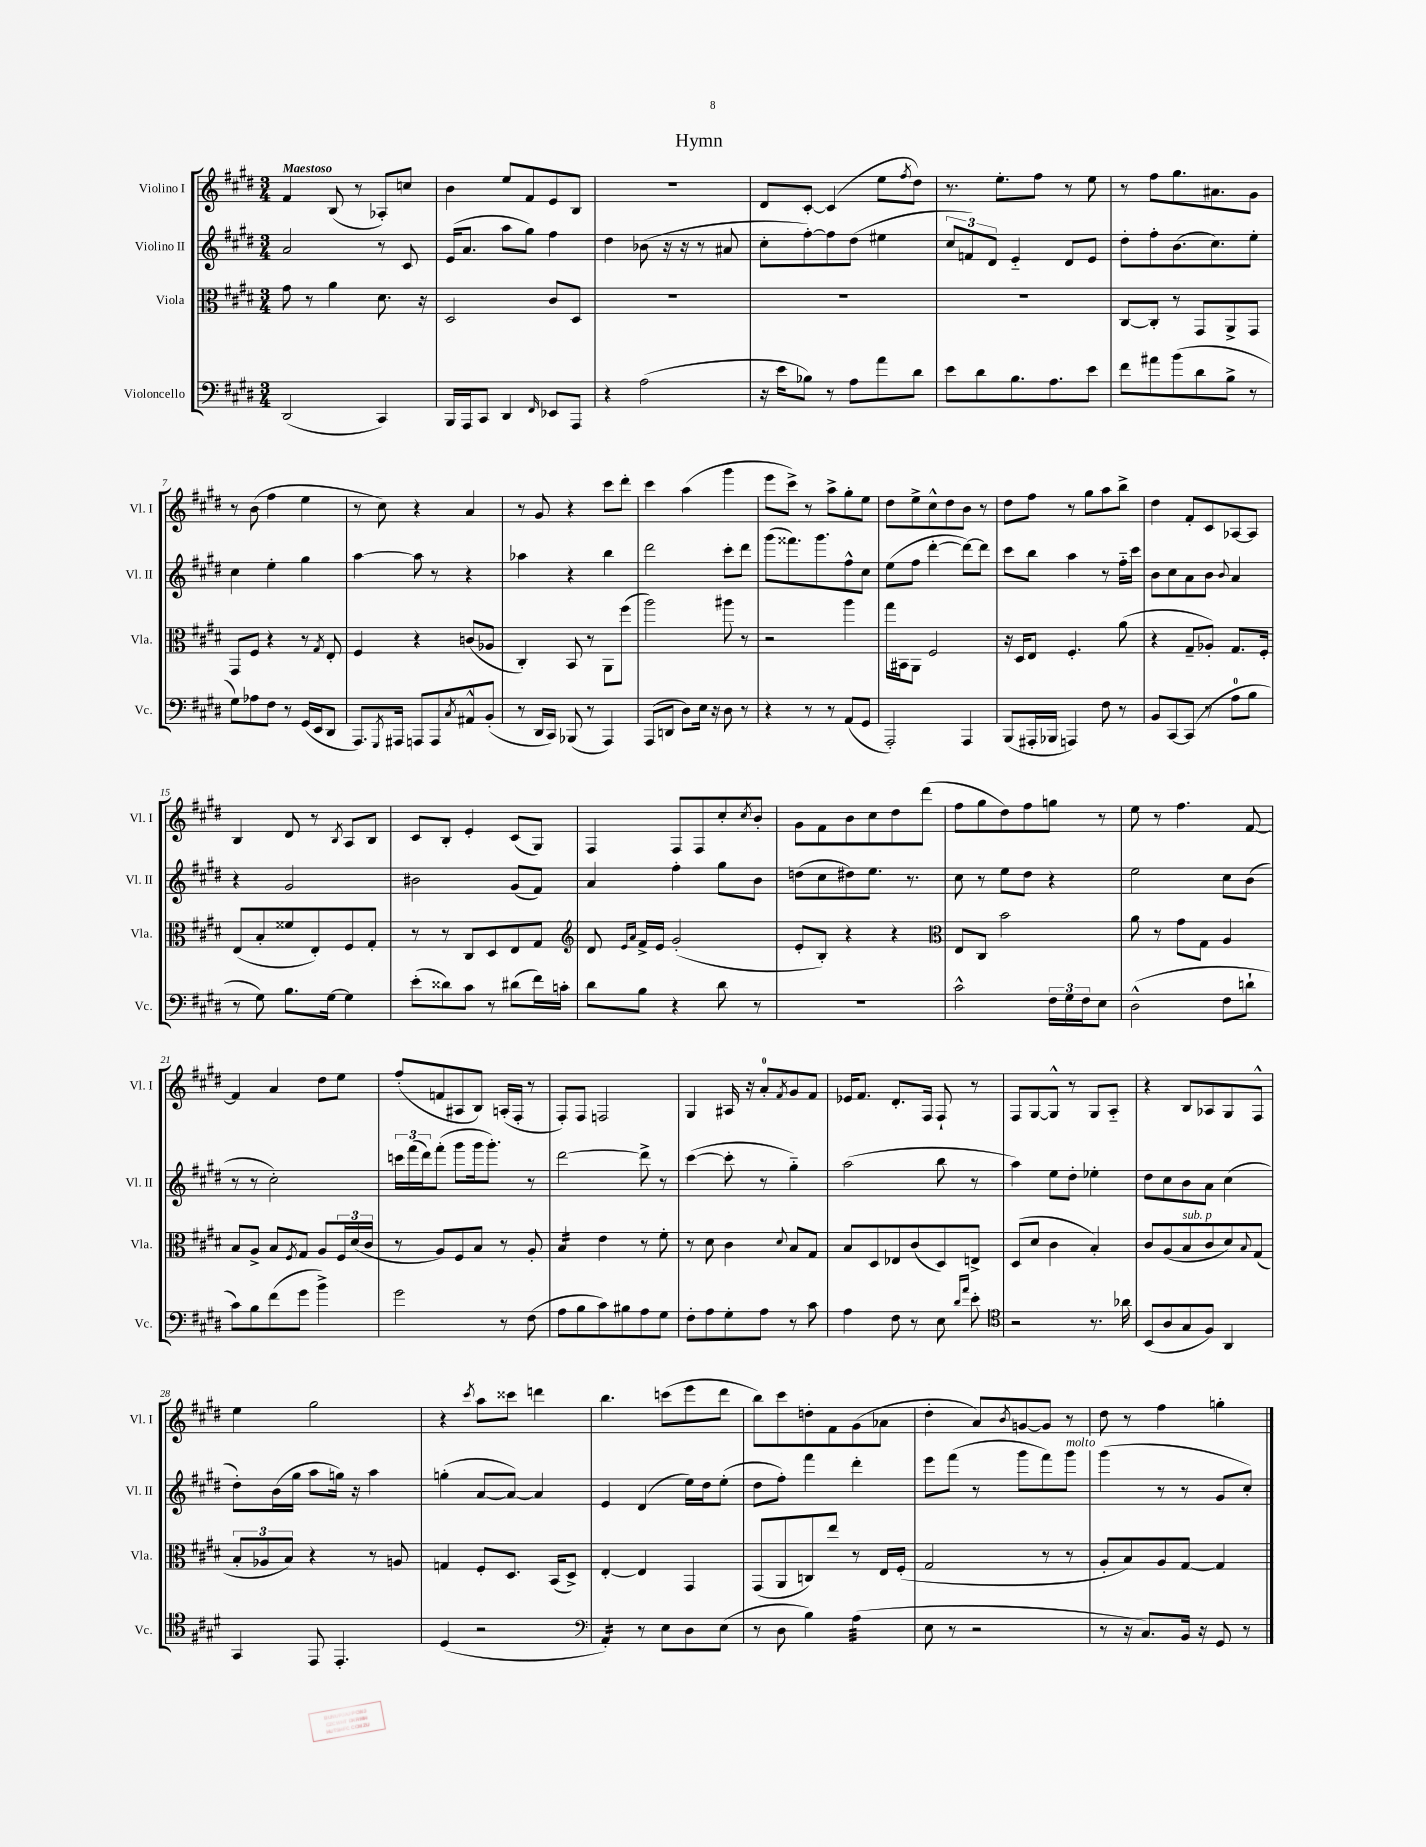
\header { title = "Hymn" }
<<
\new StaffGroup <<
\new Staff = "s0" \with { instrumentName = "Violino I" shortInstrumentName = "Vl. I" } {
    \clef treble \key e \major \numericTimeSignature \time 3/4 \tempo "Maestoso"
    fis'4 b8( r8 aes8-.) c''8 |
    b'4 e''8 fis'8 e'8 b8 |
    R2. |
    dis'8 cis'8~-. cis'4( e''8 \acciaccatura { fis''8 } dis''8) |
    r8. e''8.-. fis''8 r8 e''8 |
    r8 fis''8 gis''8. ais'8. gis'8 |
    r8 b'8( fis''4 e''4 |
    r8 cis''8) r4 a'4 |
    r8 gis'8 r4 cis'''8 dis'''8-. |
    cis'''4 a''4( gis'''4 |
    e'''8 cis'''8->) r8 a''8-> gis''8-. e''8 |
    dis''8 e''8-> cis''8-^ dis''8 b'8 r8 |
    dis''8 fis''8 r8 gis''8 a''8 b''8-> |
    dis''4 fis'8-. cis'8 aes8~ aes8 |
    b4 dis'8 r8 \acciaccatura { b8 } a8 b8 |
    cis'8 b8-. e'4-. cis'8( gis8) |
    fis4 fis8 fis8 cis''8-. \acciaccatura { cis''8 } b'8-. |
    gis'8 fis'8 b'8 cis''8 dis''8 dis'''8( |
    fis''8 gis''8 dis''8) fis''8 g''8 r8 |
    e''8 r8 fis''4. fis'8~ |
    fis'4 a'4 dis''8 e''8 |
    fis''8-.( f'8 ais8 b8) a16-.( fis16-. r8 |
    fis8-.) fis8 f2 |
    gis4 ais16 r16 a'8-0-. \acciaccatura { fis'8 } gis'8 fis'8 |
    ees'16 fis'8. dis'8.-. fis16 fis8-! r8 |
    fis8 gis8~ gis8-^ r8 gis8 a8-_ |
    r4 b8 aes8 gis8 fis8-^ |
    e''4 gis''2 |
    r4 \acciaccatura { cis'''8 } a''8 cisis'''8 d'''4 |
    b''4. c'''8( e'''8 dis'''8 |
    b''8) cis'''8 d''8-. fis'8 gis'8( aes'8 |
    dis''4-. a'8) \acciaccatura { b'8 } g'8~ g'8 r8 |
    dis''8 r8 fis''4 g''4-. \bar "|." |
}
\new Staff = "s1" \with { instrumentName = "Violino II" shortInstrumentName = "Vl. II" } {
    \clef treble \key e \major \numericTimeSignature \time 3/4
    a'2 r8 cis'8 |
    e'16( a'8. a''8 gis''8) fis''4 |
    dis''4 bes'8( r16 r16 r8 ais'8 |
    cis''8-. fis''8~-.) fis''8 dis''8( eis''4 |
    \tuplet 3/2 { cis''8 f'8) dis'8 } e'4-_ dis'8 e'8 |
    dis''8-. fis''8-. b'8.( cis''8.) e''8-. |
    cis''4 e''4-. gis''4 |
    a''4~ a''8 r8 r4 |
    aes''4 r4 b''4 |
    dis'''2 cis'''8-. dis'''8 |
    gis'''8( fisis'''8.) gis'''8. fis''8-^ cis''8 |
    e''8( fis''8 dis'''4~-. dis'''8~) dis'''8 |
    cis'''8 b''8 a''4 r8 fis''16-_ cis'''16 |
    b'8 cis''8 a'8 b'8 \appoggiatura { b'8 } a'4 |
    r4 gis'2 |
    bis'2 gis'8( fis'8) |
    a'4 fis''4-. gis''8 b'8 |
    d''8( cis''8 dis''8) e''8. r8. |
    cis''8 r8 e''8 dis''8 r4 |
    e''2 cis''8 b'8( |
    r8 r8 cis''2-.) |
    \tuplet 3/2 { c'''16 fis'''16( dis'''16) } fis'''8-.( gis'''8 gis'''16 gis'''8.-.) r8 |
    dis'''2~ dis'''8-> r8 |
    cis'''4~( cis'''8-. r8 gis''4-_) |
    a''2( b''8 r8 |
    a''4) e''8 dis''8-. ees''4-. |
    dis''8 cis''8 b'8 a'8 cis''4( |
    dis''8-.) b'16( gis''16 a''8 g''16) r16 a''4 |
    g''4-.( a'8~ a'8~) a'4 |
    e'4 dis'4( e''16) dis''16 e''8-.( |
    dis''8 fis''8-.) fis'''4 dis'''4-. |
    e'''8 fis'''8( r8 gis'''8 fis'''8) gis'''8^\markup { \italic "molto" } |
    gis'''4( r8 r8 gis'8 cis''8-.) \bar "|." |
}
\new Staff = "s2" \with { instrumentName = "Viola" shortInstrumentName = "Vla." } {
    \clef alto \key e \major \numericTimeSignature \time 3/4
    gis'8 r8 a'4 dis'8. r16 |
    dis2 cis'8 dis8 |
    R2. |
    R2. |
    R2. |
    cis8~ cis8-. r8 gis,8 a,8-> gis,8 |
    gis,8 fis8 r4 r8 \acciaccatura { gis8 } e8-. |
    fis4 r4 c'8( aes8 |
    cis4-.) b,8 r8 a,8 fis''8( |
    a''2) ais''8 r8 |
    r2 a''4 |
    gis''16 bis,16 a,8 fis2 |
    r16 dis16 e8 fis4.-. a'8( |
    r4 gis8-- aes8-.) gis8. fis16-. |
    e8( b8-. fisis'8 e8-.) fis8 gis8-. |
    r8 r8 cis8 dis8 e8 gis8 |
    \clef treble dis'8 \grace { e'16 a'16 } fis'16-> e'16 gis'2-.( |
    e'8-. b8-.) r4 r4 |
    \clef alto e8 cis8 b'2 |
    a'8 r8 gis'8 gis8 a4 |
    b8 a8-> b8 \acciaccatura { fis8 } gis8 a8 \tuplet 3/2 { fis16 dis'16( cis'16 } |
    r8 a8) fis8 b8 r8 a8-. |
    b4:16 e'4 r8 fis'8-. |
    r8 dis'8 cis'4 \appoggiatura { dis'8 } b8 gis8 |
    b8 dis8 ees8 cis'8( dis8) e8-> |
    dis8( dis'8 cis'4 b4-.) |
    cis'8 a8( b8^\markup { \italic "sub. p" } cis'8 dis'8) \appoggiatura { b8 } gis8( |
    \tuplet 3/2 { b8-. aes8 b8) } r4 r8 a8 |
    g4 fis8-. dis8. b,16( dis8->) |
    e4~-. e4 gis,4 |
    gis,8( a,8 c8) e''8 r8 e16 fis16-.( |
    gis2 r8 r8 |
    a8-. b8) a8 gis8~ gis4 \bar "|." |
}
\new Staff = "s3" \with { instrumentName = "Violoncello" shortInstrumentName = "Vc." } {
    \clef bass \key e \major \numericTimeSignature \time 3/4
    dis,2( cis,4) |
    b,,16 a,,16 cis,8 dis,4 \grace { fis,16 } ees,8 a,,8 |
    r4 a2( |
    r16 e'16 bes8) r8 a8 a'8 dis'8 |
    e'8 dis'8 b8. a8. e'8 |
    fis'8 ais'8 b'8( dis'8 b8-> r8 |
    gis8) aes8 fis8 r8 gis,16( e,16 dis,8 |
    a,,8.) \acciaccatura { gis,,8 } ais,,16 a,,8 a,,8 \acciaccatura { cis8 } ais,8-^ b,8-.( |
    r8 dis,16 cis,16) bes,,8( r8 a,,4) |
    a,,8( d,8 dis8) e16 r16 dis8 r8 |
    r4 r8 r8 a,8( gis,8 |
    a,,2-.) a,,4 |
    b,,8( ais,,16-. bes,,16 a,,4) fis8 r8 |
    b,8 cis,8~ cis,8( r8 a8-0 b8 |
    r8 gis8) b8. gis16~ gis4 |
    e'8-.( disis'8) cis'8 r8 dis'8( fis'16) c'16-. |
    dis'8 b8 r4 dis'8 r8 |
    R2. |
    cis'2-^ \tuplet 3/2 { fis16 gis16 fis16 } e8 |
    dis2-^( fis8 d'8-! |
    cis'8) b8 fis'8( gis'8 b'4->) |
    gis'2 r8 fis8( |
    a8 b8 cis'8) bis8 a8 gis8 |
    fis8-. a8 gis8-. a8 r8 cis'8 |
    a4 fis8 r8 e8 \grace { dis'16 a'16 } e'8-. |
    \clef tenor r2 r8. aes'16 |
    b,8( a8 gis8 fis8) a,4 |
    gis,4 e,8 e,4.-. |
    dis4( r2 |
    \clef bass a,4:16-.) r8 e8 dis8 e8( |
    r8 dis8 b4) a4:32( |
    e8 r8 r2 |
    r8 r16 cis8.) b,16 r16 gis,8 r8 \bar "|." |
}
>>
>>
